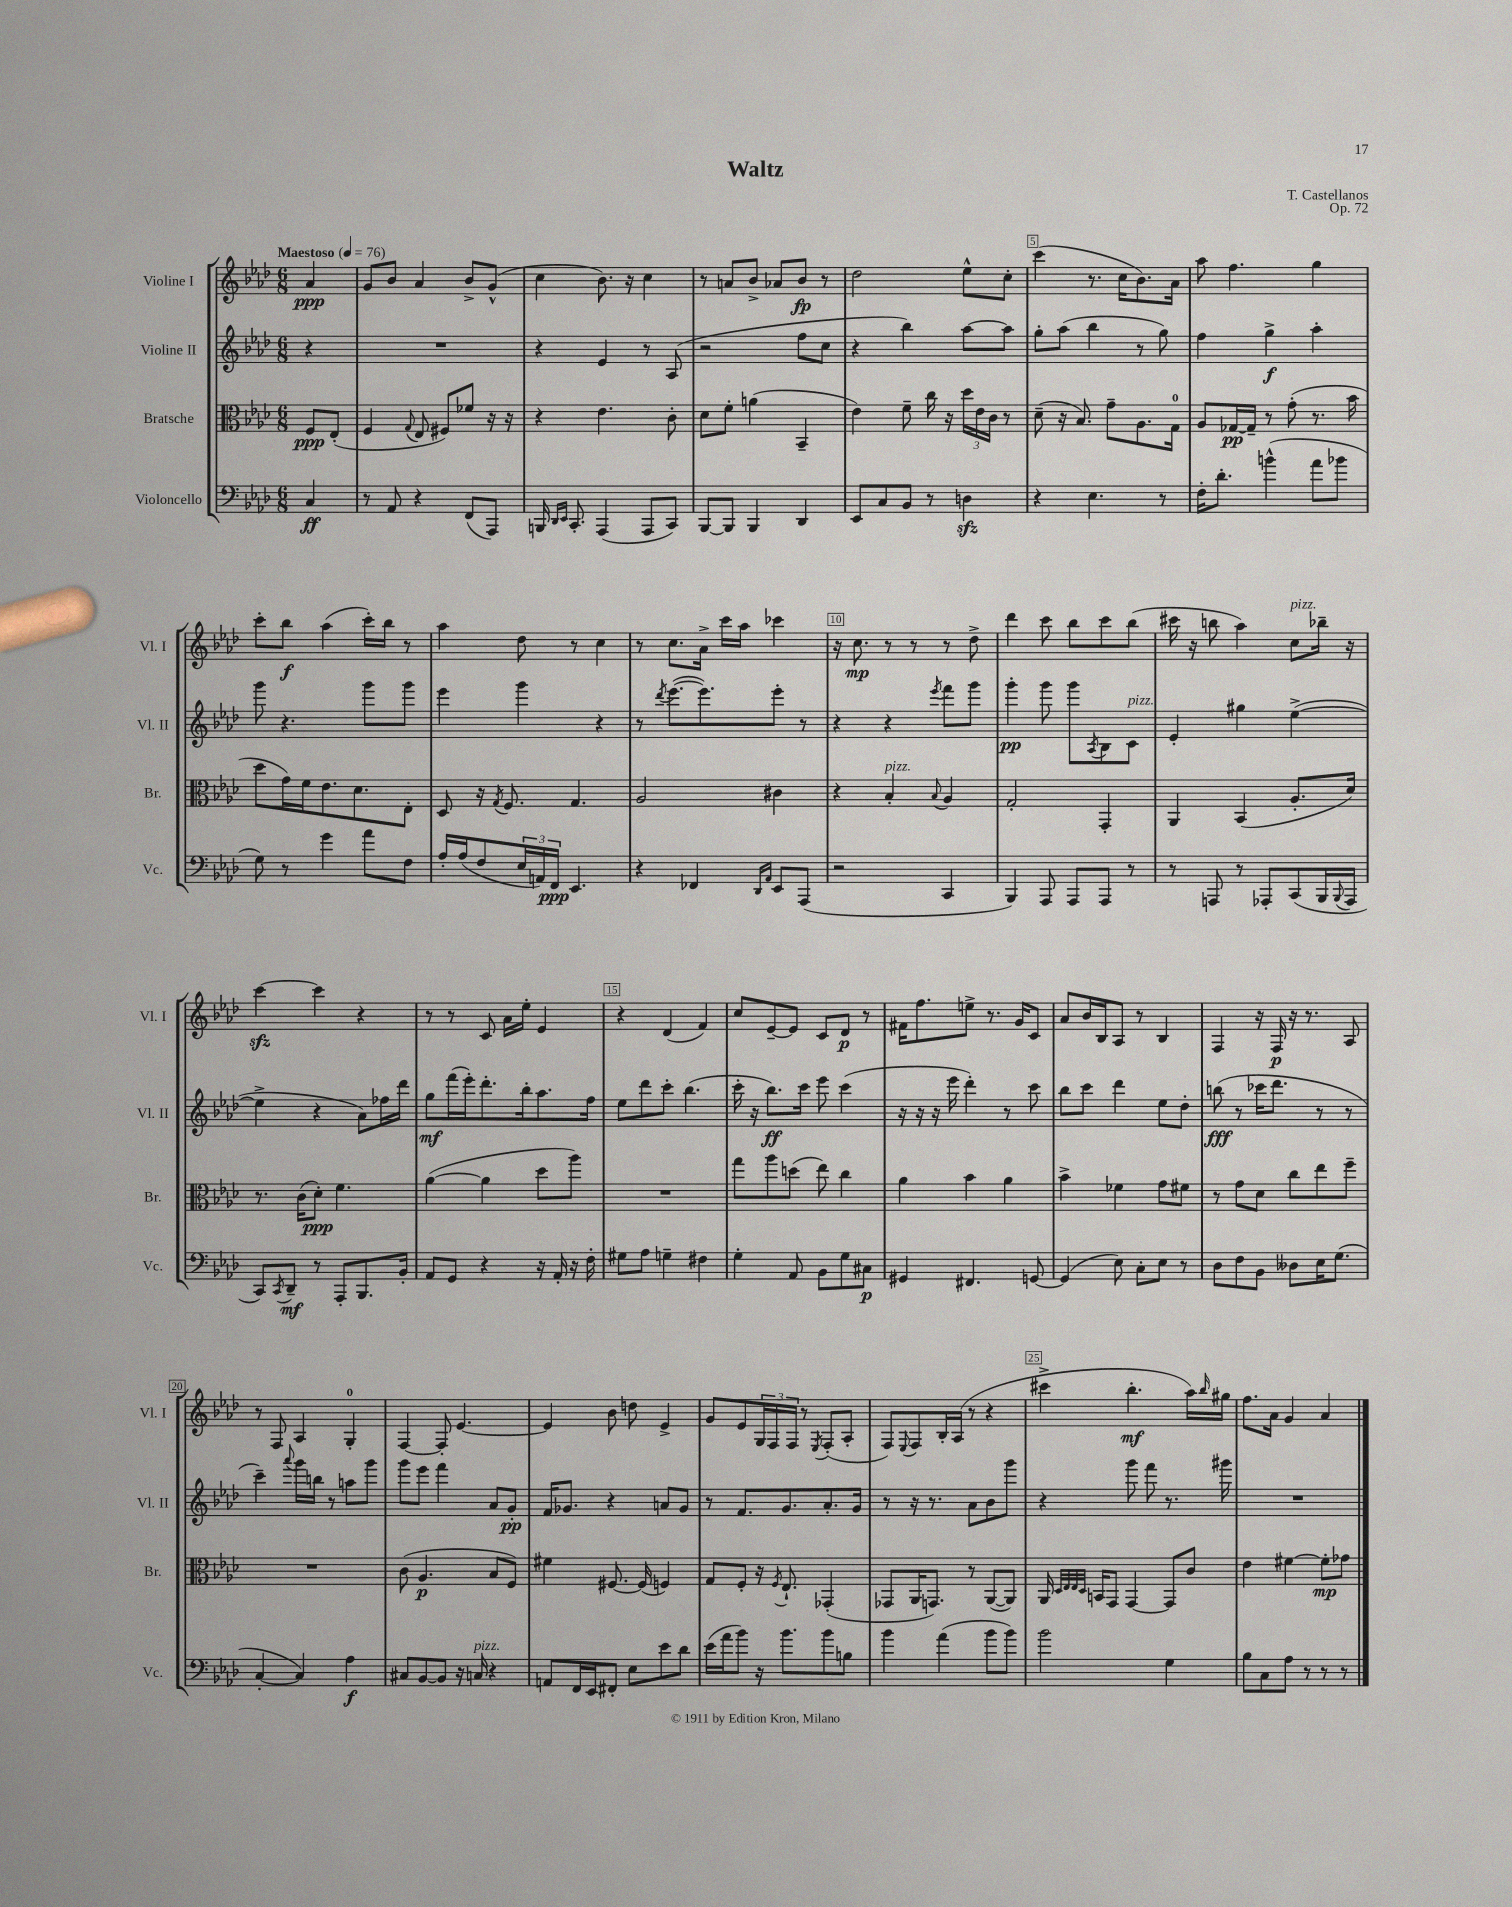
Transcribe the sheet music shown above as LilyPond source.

\header { title = "Waltz" composer = "T. Castellanos" opus = "Op. 72" }
<<
\new StaffGroup <<
\new Staff = "s0" \with { instrumentName = "Violine I" shortInstrumentName = "Vl. I" } {
    \clef treble \key aes \major \numericTimeSignature \time 6/8 \partial 4 \tempo "Maestoso" 4 = 76
    aes'4\ppp |
    g'8 bes'8 aes'4 bes'8-> g'8-^( |
    c''4 bes'8.) r16 c''4 |
    r8 a'8 bes'8-> aes'8 bes'8\fp r8 |
    des''2 ees''8-^ c''8-. |
    c'''4( r8. c''16 bes'8.) aes'16 |
    aes''8 f''4. g''4 |
    c'''8-. bes''8\f aes''4( c'''16-.) bes''16 r8 |
    aes''4 des''8 r8 c''4 |
    r8 c''8. aes'16-> c'''16 aes''16 ces'''4 |
    r16 c''8.\mp r8 r8 r8 des''8-> |
    des'''4 c'''8 bes''8 c'''8 bes''8( |
    cis'''16 r16 b''8 aes''4) c''8^\markup { \italic "pizz." } bes''16-- r16 |
    c'''4~\sfz c'''4 r4 |
    r8 r8 c'8 aes'16 ees''16-. ees'4 |
    r4 des'4( f'4) |
    c''8 ees'8~-- ees'8 c'8 des'8\p r8 |
    fis'16 f''8. e''8-> r8. g'16 c'8 |
    aes'8 bes'16 bes16 aes8 r8 bes4 |
    f4 r16 f16\p r16 r8. aes8 |
    r8 f8 aes4 g4-0-. |
    f4~ f8-. ees'4.~ |
    ees'4 bes'8 d''8 ees'4-> |
    g'8 ees'8 \tuplet 3/2 { g16 f16 f16 } r8 \acciaccatura { ees8 } f8-.( aes8-. |
    f8) \appoggiatura { ees8 } f8 bes16-. aes16( r8 r4 |
    cis'''4-> bes''4.-.\mf aes''16) \grace { bes''16 } gis''16 |
    f''8. aes'16 g'4 aes'4 \bar "|." |
}
\new Staff = "s1" \with { instrumentName = "Violine II" shortInstrumentName = "Vl. II" } {
    \clef treble \key aes \major \numericTimeSignature \time 6/8 \partial 4
    r4 |
    R2. |
    r4 ees'4 r8 aes8( |
    r2 f''8 c''8 |
    r4 bes''4) aes''8~ aes''8 |
    g''8-. aes''8( bes''4 r8 g''8) |
    f''4 g''4->\f aes''4-. |
    g'''8 r4. g'''8 g'''8 |
    ees'''4 g'''4 r4 |
    r8 \acciaccatura { des'''8 } ees'''8.~( ees'''8.) ees'''8-. r8 |
    r4 r4 \acciaccatura { ees'''8 } f'''8 g'''8 |
    g'''4-.\pp g'''8 g'''8 \acciaccatura { aes8 } bes8 c'8^\markup { \italic "pizz." } |
    ees'4-. gis''4 ees''4~->( |
    ees''4-> r4 aes'8) fes''16 des'''16 |
    g''8\mf f'''16( ees'''16-.) des'''8.-. bes''16-. aes''8. f''16 |
    ees''8 des'''8 c'''8-. bes''4.( |
    c'''16-. r16 bes''8.\ff) c'''16 ees'''8 c'''4( |
    r16 r16 r16 ees'''16 des'''4-.) r8 c'''8 |
    bes''8 c'''8 des'''4 ees''8 des''8-. |
    b''8\fff( r8 ces'''16 des'''8. r8 r8 |
    c'''4--) \appoggiatura { aes'''8 } g'''16 b''16 r8 a''8 g'''8 |
    g'''8 ees'''8 f'''4 aes'8 g'8-.\pp |
    f'16 ges'8. r4 a'8 ges'8 |
    r8 f'8. g'8. aes'8.-. g'16 |
    r8 r16 r8. aes'8 bes'8 g'''8 |
    r4 g'''8 f'''8 r8. gis'''16 |
    R2. \bar "|." |
}
\new Staff = "s2" \with { instrumentName = "Bratsche" shortInstrumentName = "Br." } {
    \clef alto \key aes \major \numericTimeSignature \time 6/8 \partial 4
    f8\ppp ees8-.( |
    f4 \appoggiatura { g8 } ees8 fis8) fes'8 r16 r16 |
    r4 ees'4. c'8-. |
    des'8 f'8-. a'4( bes,4-- |
    ees'4) f'8-- c''16 r16 \tuplet 3/2 { des''16 ees'16 c'16 } r8 |
    des'8--( r16 bes8.) g'8-- aes8. g16-0 |
    aes8 ges16~\pp ges16-- r8 g'8-.( r8. bes'16 |
    des''8 g'16) f'16 ees'8. des'8. ees8-. |
    des8 r16 \acciaccatura { g8 } f8. g4. |
    aes2 cis'4 |
    r4 bes4-.^\markup { \italic "pizz." } \appoggiatura { bes8 } aes4 |
    g2-. g,4-. |
    aes,4 bes,4( aes8.-. des'16) |
    r8. c'16( des'8-.\ppp) f'4. |
    aes'4~( aes'4 des''8 aes''8) |
    R2. |
    g''8 aes''8 d''8( ees''8) c''4 |
    aes'4 bes'4 aes'4 |
    bes'4-> fes'4 g'8 fis'8 |
    r8 g'8 des'8 c''8 ees''8 f''8-- |
    R2. |
    c'8( aes4.\p bes8 f8) |
    fis'4 fis8.~ fis16( f4) |
    g8 f8-. r16 \acciaccatura { f8 } ees8.-! ges,4-.( |
    ges,8 aes,16 g,8.) r8 aes,8~( aes,8) |
    aes,16 \grace { des32 ees32 ees32 des32 } b,16 g,8 g,4~ g,8 c'8 |
    ees'4 fis'4~ fis'8-.\mp ges'8 \bar "|." |
}
\new Staff = "s3" \with { instrumentName = "Violoncello" shortInstrumentName = "Vc." } {
    \clef bass \key aes \major \numericTimeSignature \time 6/8 \partial 4
    c4\ff |
    r8 aes,8 r4 f,8( aes,,8) |
    b,,16 \grace { des,16 ees,16 } c,8.-. aes,,4( aes,,8 c,8) |
    bes,,8~ bes,,8 bes,,4 des,4 |
    ees,8 c8 bes,8 r8 d4\sfz |
    r4 ees4. r8 |
    f16-. des'8.-. b'4-^( aes'8 bes'8 |
    g8) r8 g'4 aes'8 f8 |
    aes16-. aes16( f8 \tuplet 3/2 { ees16 a,16) f,16\ppp } ees,4. |
    r4 fes,4 \grace { des,16 aes,16 } ees,8 aes,,8( |
    r2 c,4 |
    bes,,4) aes,,8 aes,,8 aes,,8 r8 |
    r8 a,,8 r8 aes,,8-. c,8( bes,,16 \appoggiatura { bes,,8 } aes,,16 |
    c,8) \acciaccatura { c,8 } des,8--\mf r8 aes,,8-. bes,,8. bes,16-. |
    aes,8 g,8 r4 r16 aes,16-. r16 f16-. |
    gis8 aes8 g4-- fis4 |
    g4-. aes,8 bes,8 g8 cis8\p |
    gis,4 fis,4. g,8~ |
    g,4( ees8) c8-. ees8 r8 |
    des8 f8 bes,8 deses8 ees16 g8.( |
    c4~-. c4) aes4\f |
    cis8 bes,8~ bes,8 r16 c16^\markup { \italic "pizz." } r4 |
    a,8 f,16 ees,16 fis,8-. ees8 ees'8 des'8 |
    ees'16( aes'16 bes'8) r16 bes'8. bes'8 b8 |
    bes'4 aes'4( bes'8 bes'8) |
    bes'2 g4 |
    bes8 c8 aes8 r8 r8 r8 \bar "|." |
}
>>
>>
\layout { \context { \Score \override BarNumber.break-visibility = ##(#f #t #t) barNumberVisibility = #(every-nth-bar-number-visible 5) \override BarNumber.stencil = #(make-stencil-boxer 0.1 0.3 ly:text-interface::print) } }
